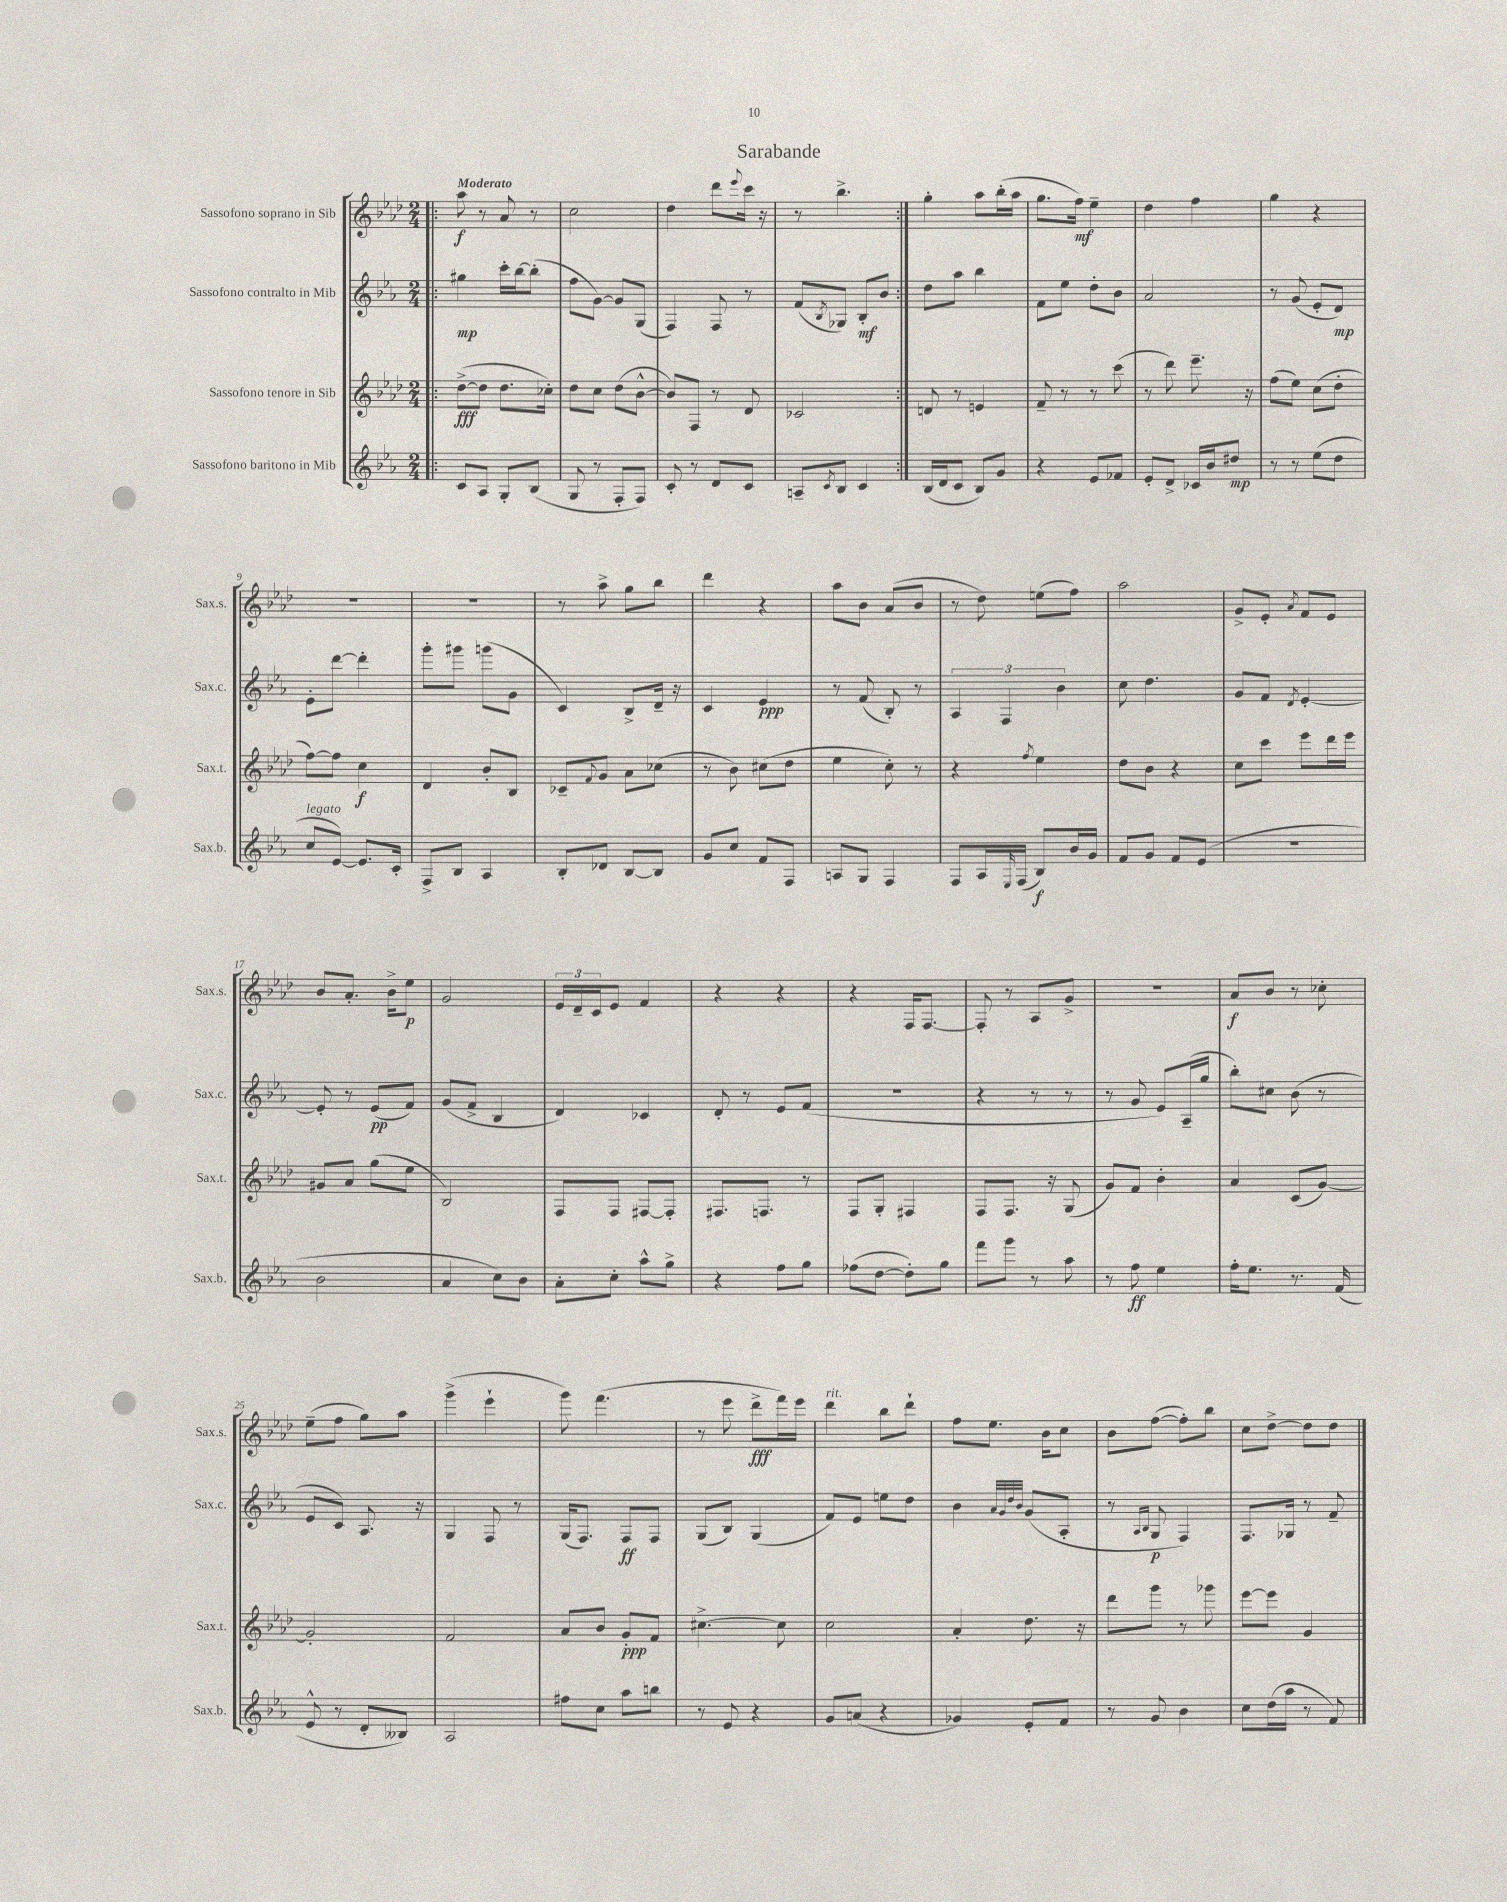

**kern	**kern	**kern	**kern
*staff4	*staff3	*staff2	*staff1
*clefG2	*clefG2	*clefG2	*clefG2
*k[b-e-a-]	*k[b-e-a-d-]	*k[b-e-a-]	*k[b-e-a-d-]
*M2/4	*M2/4	*M2/4	*M2/4
=!|:	=!|:	=!|:	=!|:
8c/L	([8dd-^\L	4gg#\	8aa-\
8A-/J	8dd-\]J	.	8r
8G'/L	8.dd-\L	16ccc'\LL	8a-/
.	.	[16bb-\J	.
(8B-/J	.	(8bb-'\]J	8r
.	16cc-'\Jk)	.	.
=	=	=	=
8G/	8dd-\L	8ff\L	2cc\
8r	8cc\J	[8g\J)	.
8F'/L	(8dd-\L	8g/]L	.
8F/J)	[8b-^^\J	(8G/J	.
=	=	=	=
8c'/	8b-/]L)	4F/)	4dd-\
8r	8F/J	.	.
8d/L	8r	8F/	8ddd-\L
.	.	.	8qqeee-/
8c/J	8d-/	8r	16ccc\Jk
.	.	.	16r
=	=	=	=
8A~/L	2c-/	(8f/L	8r
8qc/	.	8qB-/	.
8B-/J	.	8G-/J)	4.bb-^\
4c/	.	8B-'/L	.
.	.	8b-/J	.
=:|!	=:|!	=:|!	=:|!
(16B-/LL	8d/	8dd\L	4gg'\
16d/J	.	.	.
8c/J	8r	8aa-\J	.
8B-/L)	4e/	4bb-\	8aa-\L
8g/J	.	.	(16bb-'\L
.	.	.	16aa-\JJ
=	=	=	=
4r	8f~/	8f\L	8.gg\L
.	8r	8ee-\J	.
.	.	.	16ff\Jk)
8e-/L	8r	8dd'\L	4ee-~\
8f-/J	(8ccc\	8b-\J	.
=	=	=	=
8e-'/L	8r	2a-/	4dd-\
8d^/J	8ddd-\)	.	.
16c-/LL	8.eee-~\	.	4ff\
16b-/J	.	.	.
8dd#/J	.	.	.
.	16r	.	.
=	=	=	=
8r	(8ff\L	8r	4gg\
8r	8ee-\J)	(8g/	.
(8ee-\L	(8cc\L	8e-'/L	4r
8dd\J	8dd-'\J	8d/J)	.
=	=	=	=
8cc/L	[8ff\L)	8e-'\L	2r
[8e-/J)	8ff\]J	[8ddd\J	.
8.e-/]L	4cc\	4ddd'\]	.
16c'/Jk	.	.	.
=	=	=	=
8F^/L	4d-/	8ggg'\L	2r
8B-/J	.	8ggg#\J	.
4A-/	8b-'/L	(8ggg\L	.
.	8B-/J	8g\J	.
=	=	=	=
8B-'/L	8c-~/L	4c/)	8r
.	8qqf/	.	.
8d-/J	8g/J	.	8aa-^\
[8B-/L	8a-\L	8B-^/L	8gg\L
8B-/]J	(8cc-\J	16d~/Jk	8bb-\J
.	.	16r	.
=	=	=	=
8g/L	8r	4c/	4ddd-\
8cc/J	8b-\)	.	.
8f/L	(8cc#\L	4e-/	4r
8F/J	8dd-\J	.	.
=	=	=	=
8A/L	4ee-\	8r	8aa-\L
8G/J	.	(8f/	8b-\J
4F/	8cc'\)	8B-'/)	(8a-/L
.	8r	8r	8b-/J
=	=	=	=
8F/L	4r	6A-/	8r
16A-/L	.	.	8dd-\)
.	.	6F/	.
16qqE-/	.	.	.
(16F/JJ	.	.	.
.	8qff/	.	.
8B-/L)	4ee-\	.	(8ee\L
.	.	6b-\	.
16b-/L	.	.	8ff\J)
16g/JJ	.	.	.
=	=	=	=
8f/L	8dd-\L	8cc\	2aa-\
8g/J	8b-\J	4.dd\	.
8f/L	4r	.	.
(8e-/J	.	.	.
=	=	=	=
2r	8cc\L	8g/L	8g^/L
.	8ccc\J	8f/J	8e-'/J
.	.	8qd/	8qa-/
.	8eee-\L	[4e-'/	8f/L
.	16ddd-\L	.	8e-/J
.	16eee-\JJ	.	.
=	=	=	=
2b-\	8g#/L	8e-'/]	8b-/L
.	8a-/J	8r	8.a-'/J
.	(8gg\L	(8e-/L	.
.	.	.	16b-^\LK
.	8ee-\J	8f/J)	8ee-\J
=	=	=	=
4a-/	2B-/)	(8g/L	2g/
.	.	8f^/J	.
8cc\L)	.	4B-/	.
8b-\J	.	.	.
=	=	=	=
8a-'\L	8F/L	4d/)	24e-/LL
.	.	.	24d-~/
.	.	.	24c/J
8cc'\J	8F/J	.	8e-/J
8aa-^^\L	[8F#/L	4c-/	4f/
8gg^\J	8F#'/]J	.	.
=	=	=	=
4r	8.F#/L	8d'/	4r
.	.	8r	.
.	8.F/J	.	.
8ff\L	.	8e-/L	4r
8gg\J	8r	(8f/J	.
=	=	=	=
(8ff-\L	8F/L	2r	4r
[8dd\J	8G'/J	.	.
8dd'\]L)	4F#/	.	16F/LK
.	.	.	[8.F/J
8gg\J	.	.	.
=	=	=	=
8fff\L	8F/L	4r	8F'/]
8ggg\J	8.F/J	.	8r
8r	.	8r	8A-/L
.	16r	.	.
8aa-\	(8G/	8r	8g^/J
=	=	=	=
8r	8g/L)	8r	2r
8ff\	8f/J	8g/	.
4ee-\	4b-'\	8e-/L)	.
.	.	(16A-~/L	.
.	.	16gg/JJ	.
=	=	=	=
16ff'\LK	4a-/	8bb-'\L)	8a-/L
8.ee-\J	.	.	.
.	.	8cc#\J	8b-/J
8.r	(8c/L	(8b-\	8r
.	[8g/J)	8r	8cc-'\
(16f/	.	.	.
=	=	=	=
8e-^^/	2g'/]	8e-/L	(8ee-~\L
8r	.	8c/J)	8ff\J
8d'/L	.	8.A-/	8gg\L)
8B--/J)	.	.	8aa-\J
.	.	16r	.
=	=	=	=
2A-/	2f/	4G/	(4ggg^\
.	.	8F/	4eee-`\
.	.	8r	.
=	=	=	=
8ff#\L	8a-/L	(16G/LK	8ggg\)
.	.	8.F/J)	.
8cc\J	8b-/J	.	(4.fff\
8aa-\L	8g'/L	8F/L	.
8bb\J	8f/J	8F/J	.
=	=	=	=
8r	[4.cc#^\	(8G/L	8r
8e-/	.	8B-/J)	8eee-\
4r	.	(4G/	8ddd-^\L
.	8cc#\]	.	16fff\L)
.	.	.	16eee-\JJ
=	=	=	=
8g/L	2cc\	8f/L)	4ddd-\
(8a/J	.	8e-/J	.
4r	.	8ee\L	8bb-\L
.	.	8dd\J	8ddd-`\J
=	=	=	=
4g-/)	4a-'/	4b-\	8ff\L
.	.	.	8.ee-\J
.	.	32qqa-/LLL	.
.	.	32qqg/	.
.	.	32qqdd/	.
.	.	32qqb-/JJJ	.
8e-'/L	8.dd-\	(8g/L	.
.	.	.	16b-\LK
8f/J	.	8A-'/J	8cc\J
.	16r	.	.
=	=	=	=
8r	8ddd-\L	8r	8b-\L
.	.	16qqA-/LL	.
.	.	16qqB-/JJ	.
8g/	8ggg\J	8G/	([8ff\J
4b-\	8r	4F/)	8ff'\]L)
.	8ggg-\	.	8bb-\J
=	=	=	=
8cc\L	[8eee-\L	8.F/L	8cc\L
(16dd\L	8eee-\]J	.	[8dd-^\J
16aa-\JJ	.	16G-/Jk	.
8r	4g/	8r	8dd-\]L
8f/)	.	8f~/	8dd-\J
==	==	==	==
*-	*-	*-	*-
